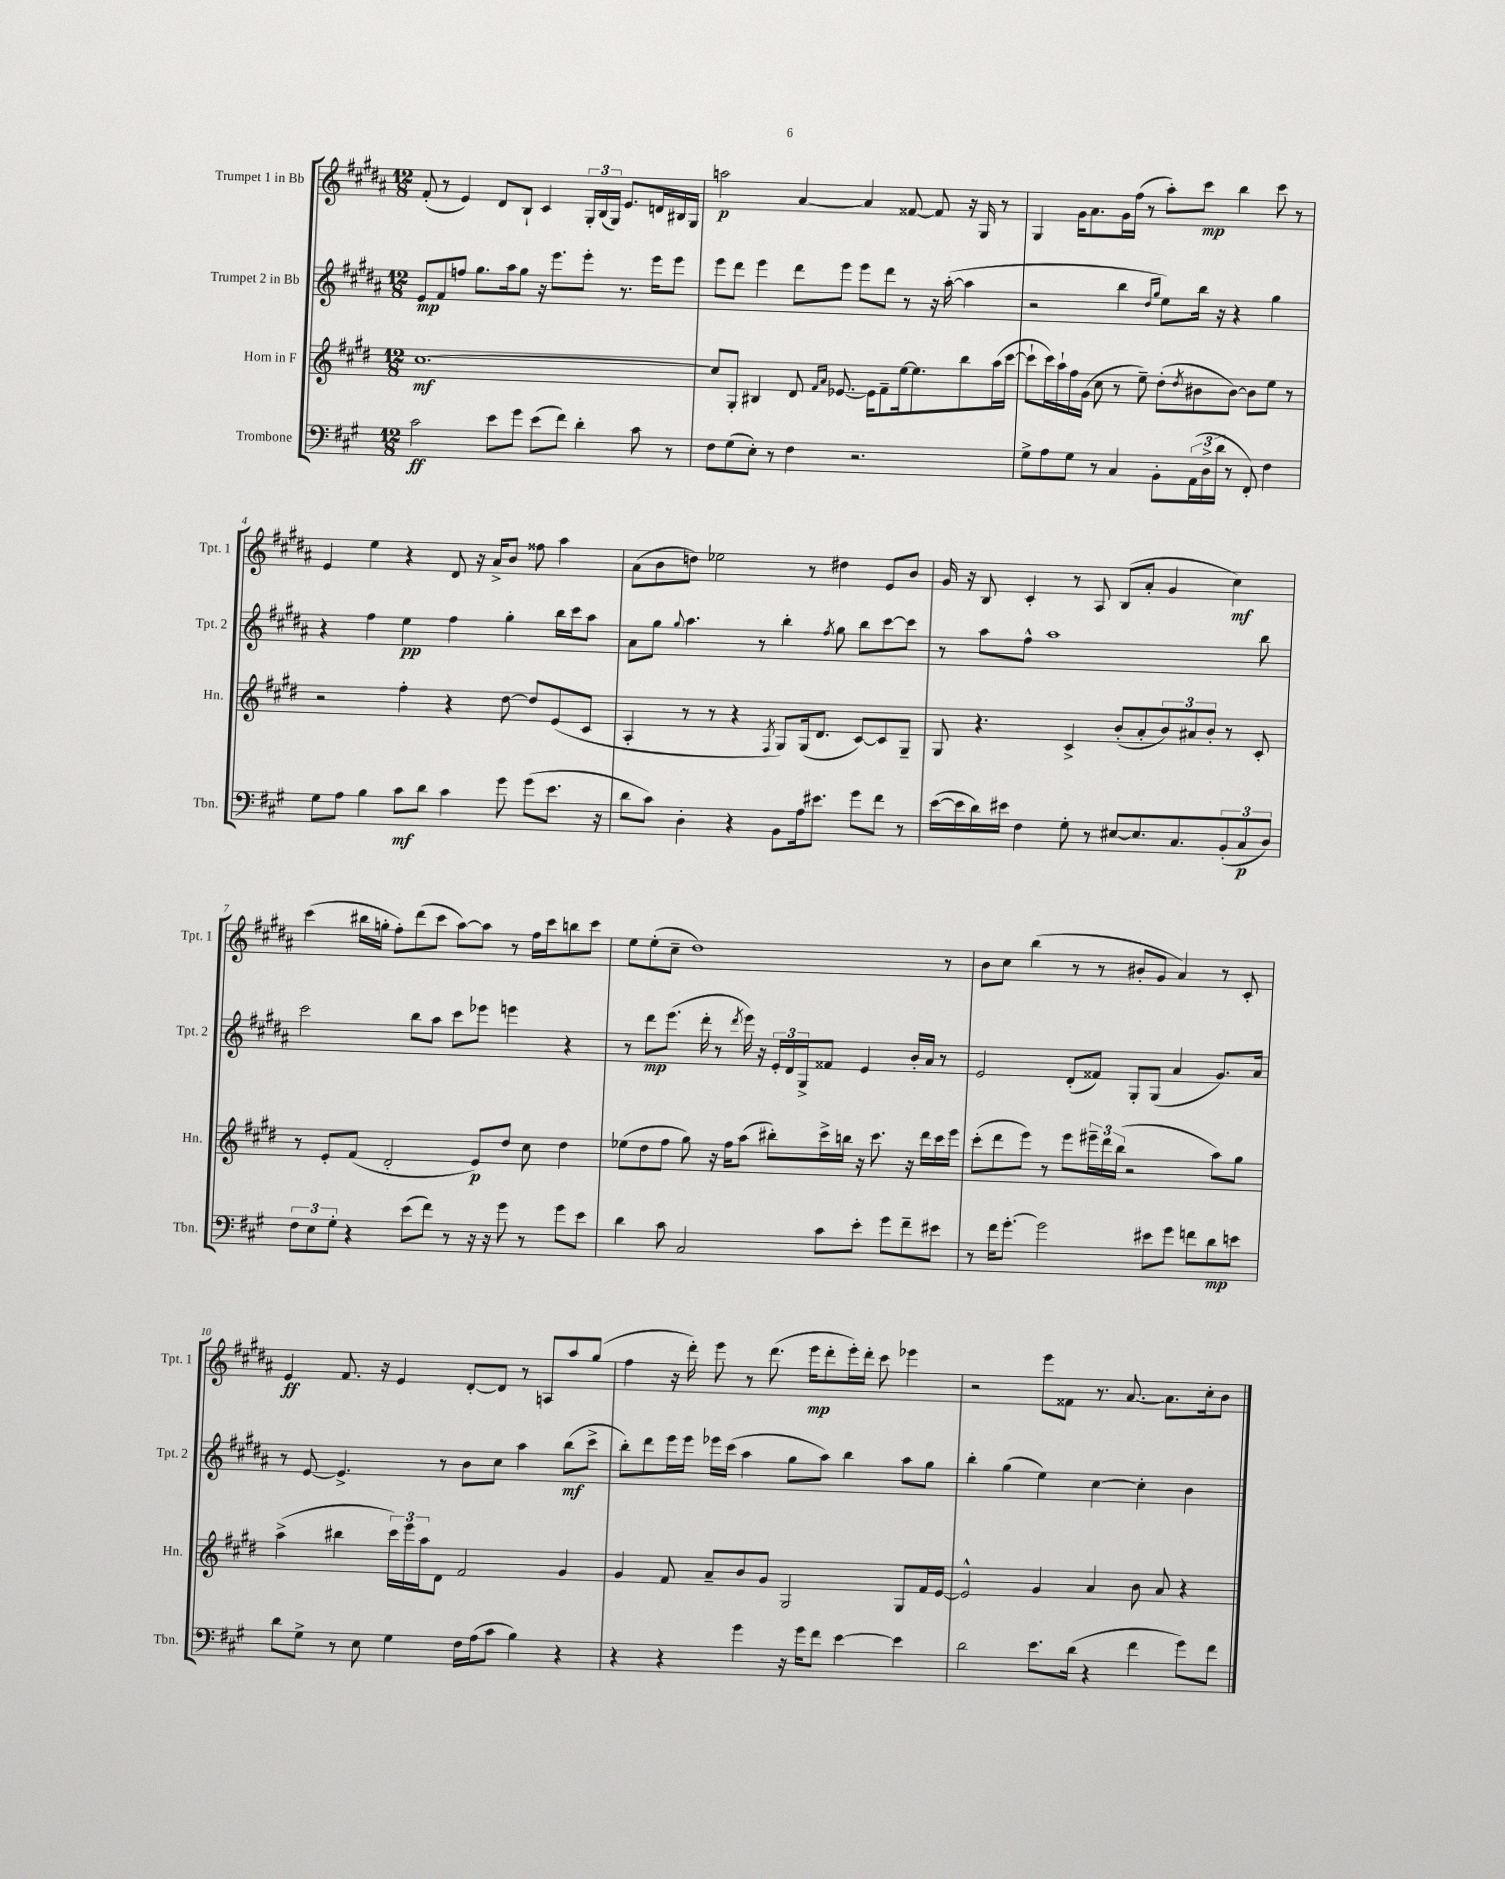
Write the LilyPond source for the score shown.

<<
\new StaffGroup <<
\new Staff = "s0" \with { instrumentName = "Trumpet 1 in Bb" shortInstrumentName = "Tpt. 1" } {
    \clef treble \key b \major \numericTimeSignature \time 12/8
    fis'8-.( r8 e'4) dis'8 b8-! cis'4 \tuplet 3/2 { gis16-. b16( gis16) } e'8. d'16 bis16 gis16 |
    a''2\p ais'4~ ais'4 fisis'8~ fisis'8 r16 gis16 r8 |
    gis4 gis'16 ais'8. gis'16 fis''16( r8 ais''8-.) cis'''8\mp b''4 cis'''8 r8 |
    e'4 e''4 r4 dis'8 r16 ais'16-> b'8 fisis''8 ais''4 |
    ais'8( b'8 d''8) ees''2 r8 dis''4 e'8 b'8 |
    gis'16 r16 b8 cis'4-. r8 ais8 b8( ais'8-. gis'4 cis''4\mf) |
    cis'''4( bis''16 g''16-. fis''8-.) dis'''8( cis'''8 ais''8~) ais''8 r8 fis''16 cis'''16 b''8 cis'''8 |
    e''8 e''8-.( cis''8-- dis''1) r8 |
    b'8 cis''8 b''4( r8 r8 bis'8-. gis'8 ais'4) r8 cis'8-. |
    e'4\ff fis'8. r16 e'4 dis'8~-. dis'8 r8 a8 ais''8 gis''8( |
    fis''4 r16 dis'''16-.) e'''8 r8 dis'''8.( e'''16\mp dis'''8-. e'''16-.) dis'''16-. cis'''8 ees'''4 |
    r2 e'''8 fisis'8 r8. ais'8.~ ais'8. cis''16-. b'8 \bar "|." |
}
\new Staff = "s1" \with { instrumentName = "Trumpet 2 in Bb" shortInstrumentName = "Tpt. 2" } {
    \clef treble \key b \major \numericTimeSignature \time 12/8
    e'8\mp fis'8 f''8 gis''8. ais''16 gis''8 r16 e'''8. e'''8-. r8. e'''16 e'''8 |
    e'''8 dis'''8 e'''4 dis'''8 e'''8 e'''8 dis'''8 r8 r16 ais''16~-.( ais''4 |
    r2 b''4 \grace { dis''16 gis''16 } e''8) b''16 r16 r4 gis''4 |
    r4 fis''4 e''4\pp fis''4 gis''4-. b''16 cis'''16 ais''8 |
    ais'8 gis''8 \appoggiatura { gis''8 } ais''4. r8 b''4-. \acciaccatura { fis''8 } gis''8 b''8 cis'''8~ cis'''8 |
    r8 ais''8 fis''8-^ ais''1 b''8 |
    cis'''2 b''8 ais''8 cis'''8 ees'''8 e'''4 r4 |
    r8 dis'''8\mp e'''8.( dis'''16-. r8 \acciaccatura { dis'''8 } e'''16) r16 \tuplet 3/2 { e'16-. dis'16 gis16-> } fisis'8 e'4 b'16-. ais'16 r8 |
    e'2 dis'8-.( fisis'8) gis8-. gis8( ais'4 gis'8.) ais'16 |
    r8 e'8~ e'4.-> r8 b'8 cis''8 ais''4 b''8\mf( cis'''8-> |
    b''8-.) dis'''8 e'''16 e'''16 ees'''16 cis'''16( ais''4 gis''8 ais''8) b''4 ais''8 gis''8 |
    b''4-. gis''4( e''4) cis''4~ cis''4-. b'4 \bar "|." |
}
\new Staff = "s2" \with { instrumentName = "Horn in F" shortInstrumentName = "Hn." } {
    \clef treble \key e \major \numericTimeSignature \time 12/8
    cis''1.~\mf |
    cis''8 gis8-. bis4 dis'8 \grace { fis'16 a'16 } ees'8.~ ees'16 fis'8-- e''16~ e''8. b''8 a''16( cis'''16~ |
    cis'''8-! cis'''16) a''16-! fis''16 gis'16( cis''8 r8 e''8--) dis''8-.( \acciaccatura { dis''8 } bis'8 bis'8~) bis'8 e''8 r8 |
    r2 fis''4-. r4 dis''8~ dis''8 e'8( cis'8 |
    a4-. r8 r8 r4 \acciaccatura { fis8 } gis8) gis16( dis'8. cis'8~) cis'8 gis8-- |
    gis8 r4. cis'4-> b'8-.( a'8-. \tuplet 3/2 { b'8) ais'8 b'8-. } r8 cis'8-. |
    r8 e'8-. fis'8( dis'2-. e'8\p) dis''8 cis''8 dis''4 |
    ees''8( dis''8 fis''8 gis''8) r16 fis''16 a''8( bis''8-.) cis'''16-> b''16 r16 cis'''8. r16 dis'''16 cis'''16 e'''16 |
    cis'''8-.( dis'''8 e'''8) r8 e'''8 \tuplet 3/2 { eis'''16-- dis'''16 b''16( } r2 a''8) gis''8 |
    a''4->( bis''4 \tuplet 3/2 { cis'''16) e'''16 a''16 } dis'8 fis'2 gis'4 |
    gis'4 fis'8 a'8-- b'8 gis'8 gis2 gis8 fis'16 e'16~ |
    e'2-^ gis'4 a'4 b'8 a'8 r4 \bar "|." |
}
\new Staff = "s3" \with { instrumentName = "Trombone" shortInstrumentName = "Tbn." } {
    \clef bass \key a \major \numericTimeSignature \time 12/8
    cis'2\ff e'8 gis'8 e'8( fis'8) d'4-. cis'8 r8 |
    fis8 gis8( e8-.) r8 fis4 r2. |
    gis8-> a8 gis8 r8 cis4 b,8-. \tuplet 3/2 { a,16( d16-> d'16 } r8 fis,8-.) fis4 |
    gis8 a8 b4 cis'8\mf d'8 cis'4 gis'8 gis'8( e'8. r16 |
    d'8 cis'8) d4-. r4 b,8 a16 eis'8. gis'8 fis'8 r8 |
    e'16~( e'16 d'16) eis'16 fis4 gis8-. r8 eis8~ eis8. cis8. \tuplet 3/2 { b,8-.( cis8\p d8) } |
    \tuplet 3/2 { fis8 e8 gis8-. } r4 e'8( fis'8) r8 r16 r16 gis'8 r8 gis'8 e'8 |
    d'4 cis'8 cis2 cis'8 e'8-. gis'8 fis'8-- eis'8 |
    r8 fis'16 gis'8.~-. gis'2 eis'8 gis'8 f'8 d'8\mp e'8 |
    d'8 gis8-> r8 e8 gis4 fis16 a16( cis'8 b4) r4 |
    r4 r4 gis'4 r16 gis'16 fis'8 e'4~ e'4 |
    d'2 e'8. d'16( r4 fis'4 gis'8) fis'8 \bar "|." |
}
>>
>>
